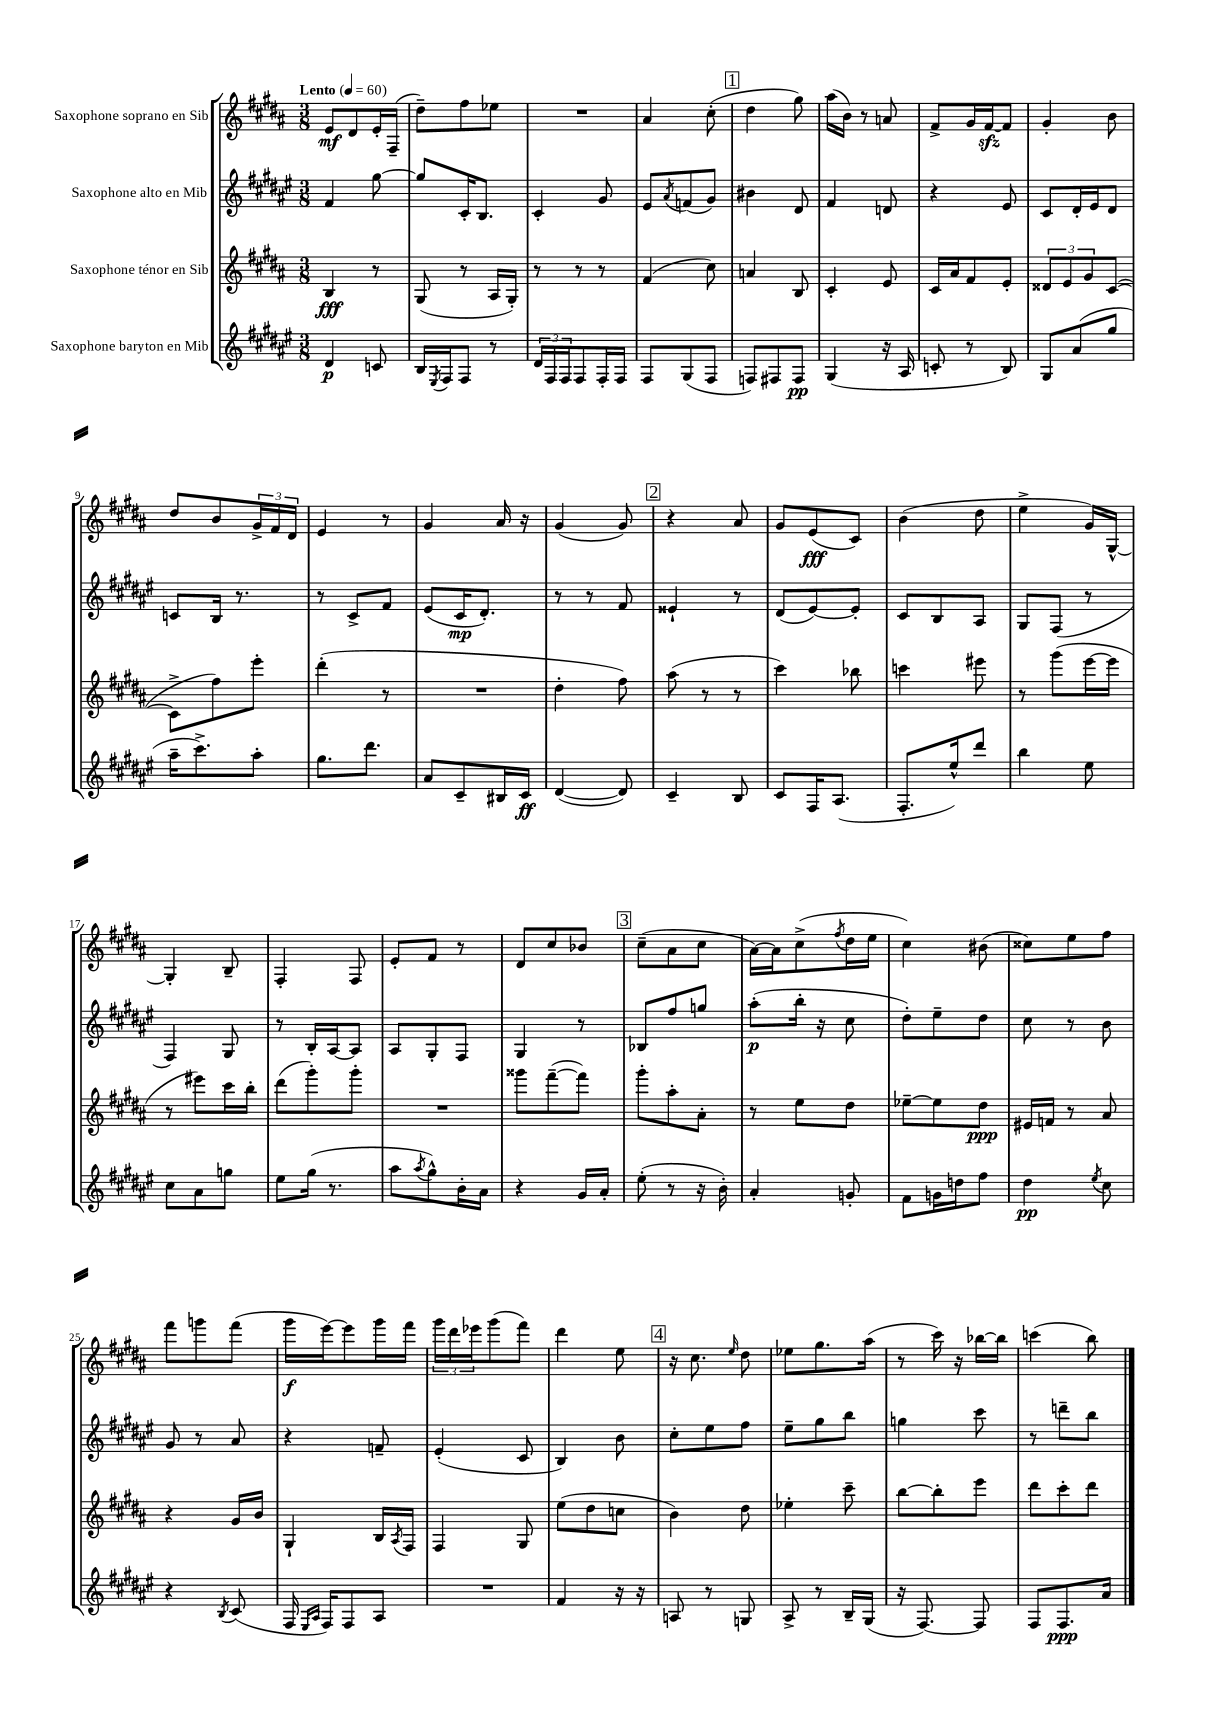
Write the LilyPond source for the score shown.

<<
\new StaffGroup <<
\new Staff = "s0" \with { instrumentName = "Saxophone soprano en Sib" } {
    \clef treble \key b \major \numericTimeSignature \time 3/8 \tempo "Lento" 4 = 60
    e'8\mf dis'8 e'16-. fis16--( |
    dis''8--) fis''8 ees''8 |
    R4. |
    ais'4 cis''8-.( |
    \mark \markup { \box "1" } dis''4 gis''8) |
    ais''16( b'16) r8 a'8 |
    fis'8-> gis'16 fis'16~\sfz fis'8 |
    gis'4-. b'8 |
    dis''8 b'8 \tuplet 3/2 { gis'16-> fis'16 dis'16 } |
    e'4 r8 |
    gis'4 ais'16 r16 |
    gis'4( gis'8) |
    \mark \markup { \box "2" } r4 ais'8 |
    gis'8 e'8\fff( cis'8) |
    b'4( dis''8 |
    e''4-> gis'16) gis16~-^ |
    gis4-. b8-- |
    fis4-. fis8 |
    e'8-. fis'8 r8 |
    dis'8 cis''8 bes'8 |
    \mark \markup { \box "3" } cis''8--( ais'8 cis''8 |
    ais'16~) ais'16 cis''8->( \acciaccatura { fis''8 } dis''16 e''16 |
    cis''4) bis'8( |
    cisis''8) e''8 fis''8 |
    fis'''8 g'''8 fis'''8( |
    gis'''16\f e'''16~) e'''8 gis'''16 fis'''16 |
    \tuplet 3/2 { gis'''16 dis'''16 ees'''16 } gis'''8( fis'''8) |
    dis'''4 e''8 |
    \mark \markup { \box "4" } r16 cis''8. \grace { e''16 } dis''8 |
    ees''8 gis''8. ais''16( |
    r8 cis'''16) r16 bes''16~ bes''16 |
    c'''4( b''8) \bar "|." |
}
\new Staff = "s1" \with { instrumentName = "Saxophone alto en Mib" } {
    \clef treble \key fis \major \numericTimeSignature \time 3/8
    fis'4 gis''8~ |
    gis''8 cis'16-. b8. |
    cis'4-. gis'8 |
    eis'8 \acciaccatura { ais'8 } f'8( gis'8) |
    \mark \markup { \box "1" } bis'4 dis'8 |
    fis'4 d'8 |
    r4 eis'8 |
    cis'8 dis'16-. eis'16 dis'8 |
    c'8 b16 r8. |
    r8 cis'8-> fis'8 |
    eis'8( cis'16\mp dis'8.-.) |
    r8 r8 fis'8 |
    \mark \markup { \box "2" } eisis'4-! r8 |
    dis'8( eis'8~) eis'8-. |
    cis'8 b8 ais8 |
    gis8 fis8( r8 |
    fis4) gis8 |
    r8 b16-. ais16~ ais8 |
    ais8 gis8-. fis8 |
    gis4 r8 |
    \mark \markup { \box "3" } bes8 fis''8 g''8 |
    ais''8-.\p( b''16-. r16 cis''8 |
    dis''8-.) eis''8-- dis''8 |
    cis''8 r8 b'8 |
    gis'8 r8 ais'8 |
    r4 f'8-- |
    eis'4-.( cis'8 |
    b4) b'8 |
    \mark \markup { \box "4" } cis''8-. eis''8 fis''8 |
    eis''8-- gis''8 b''8 |
    g''4 cis'''8 |
    r8 d'''8-- b''8 \bar "|." |
}
\new Staff = "s2" \with { instrumentName = "Saxophone ténor en Sib" } {
    \clef treble \key b \major \numericTimeSignature \time 3/8
    b4\fff r8 |
    gis8( r8 ais16 gis16-.) |
    r8 r8 r8 |
    fis'4( cis''8) |
    \mark \markup { \box "1" } a'4 b8 |
    cis'4-. e'8 |
    cis'16 ais'16 fis'8 e'8-. |
    \tuplet 3/2 { disis'8 e'8 gis'8 } cis'8~( |
    cis'8-> fis''8) e'''8-. |
    dis'''4-.( r8 |
    R4. |
    dis''4-. fis''8) |
    \mark \markup { \box "2" } ais''8( r8 r8 |
    cis'''4) bes''8 |
    c'''4 eis'''8 |
    r8 gis'''8( e'''16~ e'''16 |
    r8 eis'''8) cis'''16 b''16-. |
    dis'''8( gis'''8-.) gis'''8-. |
    R4. |
    gisis'''8 fis'''8~--( fis'''8) |
    \mark \markup { \box "3" } gis'''8-. ais''8-. ais'8-. |
    r8 e''8 dis''8 |
    ees''8~-- ees''8 dis''8\ppp |
    eis'16 f'16 r8 ais'8 |
    r4 gis'16 b'16 |
    gis4-! b16 \acciaccatura { ais8 } fis16 |
    fis4 gis8 |
    e''8( dis''8 c''8 |
    \mark \markup { \box "4" } b'4) dis''8 |
    ees''4-. cis'''8-- |
    b''8~ b''8-. e'''8 |
    dis'''8 cis'''8-. dis'''8 \bar "|." |
}
\new Staff = "s3" \with { instrumentName = "Saxophone baryton en Mib" } {
    \clef treble \key fis \major \numericTimeSignature \time 3/8
    dis'4\p c'8 |
    b16 \acciaccatura { eis8 } fis16 fis8 r8 |
    \tuplet 3/2 { dis'16 fis16 fis16 } fis8 fis16-. fis16 |
    fis8 gis8( fis8 |
    \mark \markup { \box "1" } f8) fis8 fis8\pp |
    gis4( r16 ais16 |
    c'8-. r8 b8) |
    gis8 ais'8( gis''8 |
    ais''16-- cis'''8.->) ais''8-. |
    gis''8. dis'''8. |
    ais'8 cis'8-- bis16 cis'16\ff |
    dis'4~( dis'8) |
    \mark \markup { \box "2" } cis'4-- b8 |
    cis'8 fis16 ais8.( |
    fis8.-. eis''16-^) dis'''8 |
    b''4 eis''8 |
    cis''8 ais'8 g''8 |
    eis''8 gis''16( r8. |
    ais''8 \acciaccatura { ais''8 } gis''8-^) b'16-. ais'16 |
    r4 gis'16 ais'16-. |
    \mark \markup { \box "3" } eis''8-.( r8 r16 b'16-.) |
    ais'4-. g'8-. |
    fis'8 g'16 d''16 fis''8 |
    dis''4\pp \acciaccatura { eis''8 } cis''8 |
    r4 \acciaccatura { b8 } cis'8( |
    fis16 \grace { eis16 ais16 } fis16) fis8 ais8 |
    R4. |
    fis'4 r16 r16 |
    \mark \markup { \box "4" } a8 r8 g8 |
    ais8-> r8 b16-- gis16( |
    r16 fis8.~) fis8 |
    fis8 fis8.\ppp ais'16 \bar "|." |
}
>>
>>
